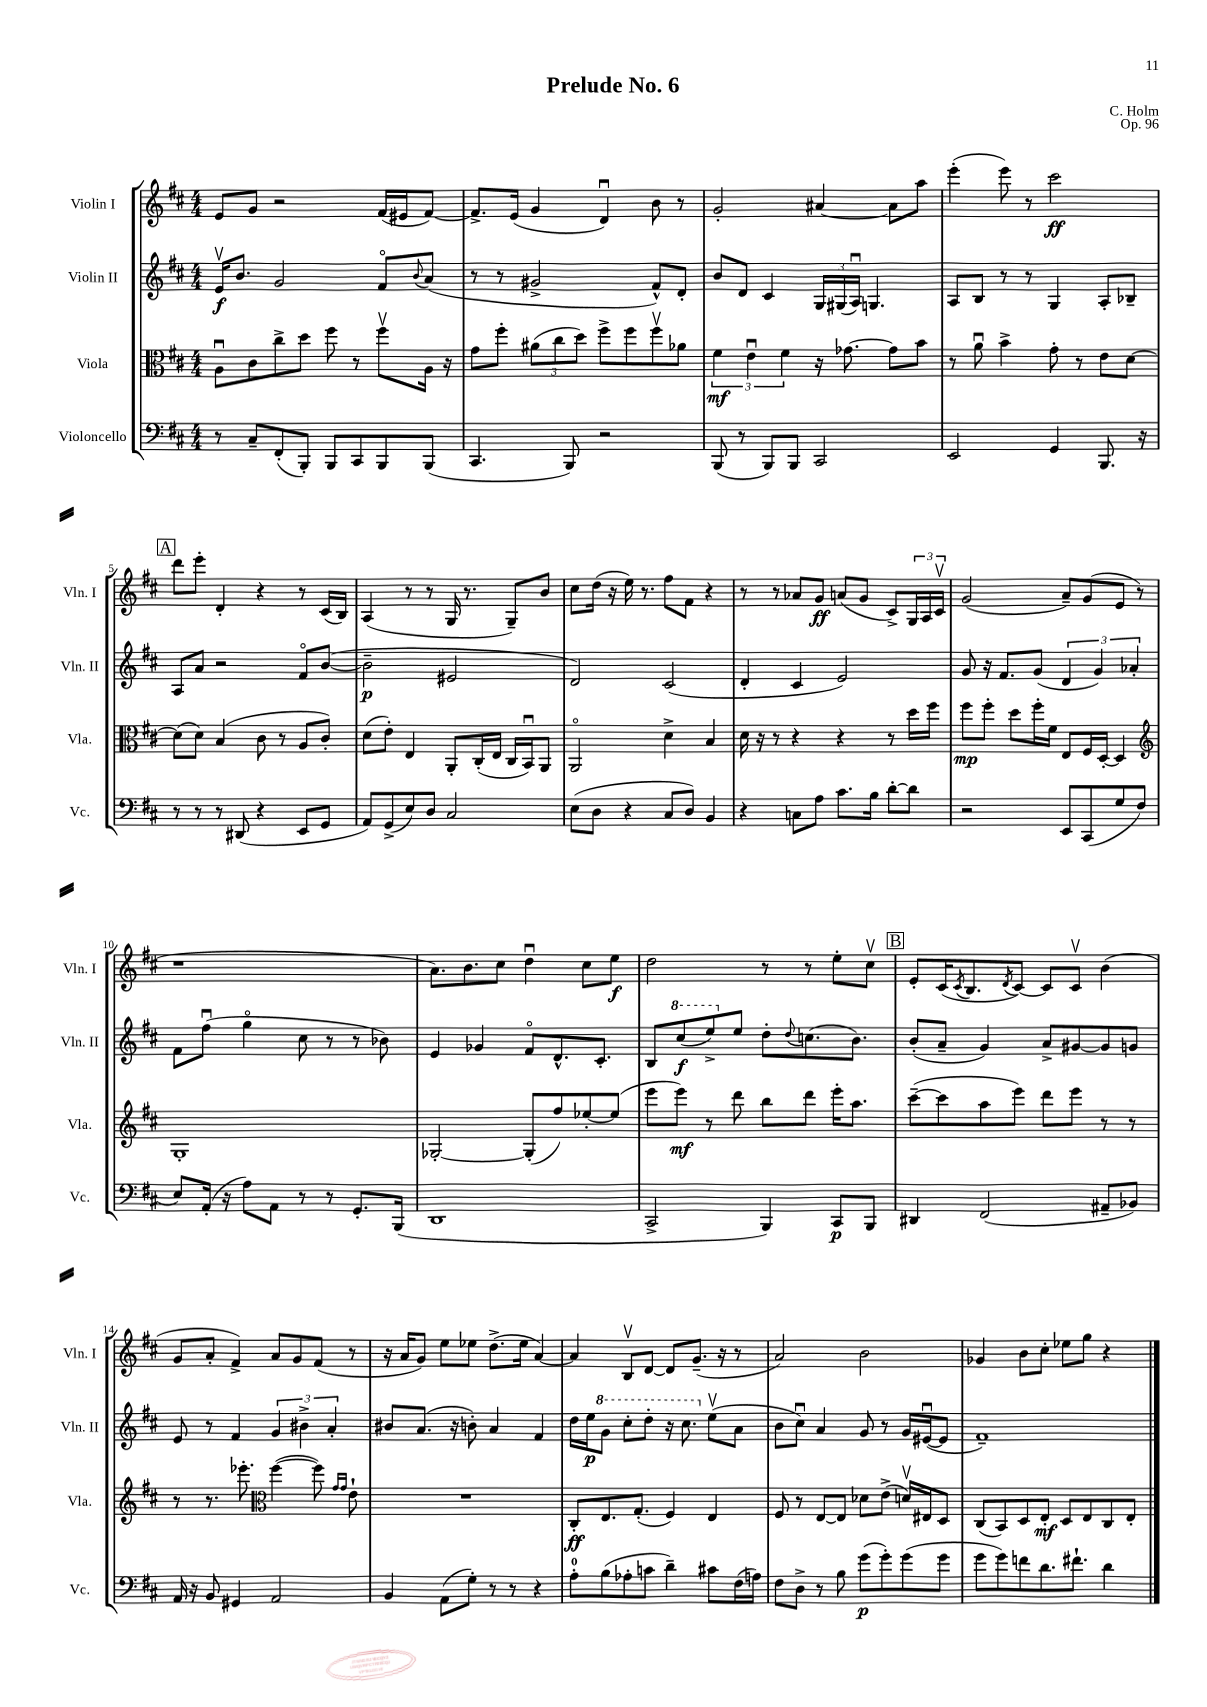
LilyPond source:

\header { title = "Prelude No. 6" composer = "C. Holm" opus = "Op. 96" }
<<
\new StaffGroup <<
\new Staff = "s0" \with { instrumentName = "Violin I" shortInstrumentName = "Vln. I" } {
    \clef treble \key d \major \numericTimeSignature \time 4/4
    e'8 g'8 r2 fis'16( eis'16 fis'8~) |
    fis'8.-> e'16( g'4 d'4\downbow) b'8 r8 |
    g'2-. ais'4~ ais'8 a''8 |
    e'''4-.( e'''8) r8 cis'''2\ff |
    \mark \markup { \box "A" } d'''8 e'''8-. d'4-. r4 r8 cis'16( b16) |
    a4( r8 r8 g16 r8. g8--) b'8 |
    cis''8 d''16( r16 e''16) r8. fis''8 fis'8 r4 |
    r8 r8 aes'8 g'8\ff a'8( g'8 cis'8->) \tuplet 3/2 { g16 a16 cis'16\upbow } |
    g'2( a'8--) g'8( e'8 r8 |
    r1 |
    a'8.) b'8. cis''8 d''4\downbow cis''8 e''8\f |
    d''2 r8 r8 e''8-. cis''8\upbow |
    \mark \markup { \box "B" } e'8-. cis'16( \acciaccatura { cis'8 } b8. \acciaccatura { d'8 } cis'8~) cis'8 cis'8\upbow b'4( |
    g'8 a'8-. fis'4->) a'8 g'8 fis'8( r8 |
    r16 a'16 g'8) e''8 ees''8 d''8.->( ees''16 a'4~) |
    a'4 b8\upbow d'8~ d'8 g'8.--( r16 r8 |
    a'2) b'2 |
    ges'4 b'8 cis''8-. ees''8 g''8 r4 \bar "|." |
}
\new Staff = "s1" \with { instrumentName = "Violin II" shortInstrumentName = "Vln. II" } {
    \clef treble \key d \major \numericTimeSignature \time 4/4
    e'16\upbow\f b'8. g'2 fis'8\flageolet \appoggiatura { b'8 } a'8( |
    r8 r8 gis'2-> fis'8-^) d'8-. |
    b'8 d'8 cis'4 \tuplet 3/2 { g16 gis16( a16\downbow) } g4. |
    a8 b8 r8 r8 g4 a8-. bes8-- |
    \mark \markup { \box "A" } a8 a'8 r2 fis'8\flageolet b'8~( |
    b'2--\p eis'2 |
    d'2) cis'2( |
    d'4-. cis'4 e'2) |
    g'8 r16 fis'8. g'8( \tuplet 3/2 { d'4 g'4) aes'4-. } |
    fis'8 fis''8\downbow( g''4\flageolet cis''8 r8 r8 bes'8) |
    e'4 ges'4 fis'8\flageolet d'8.-^ cis'8.-. |
    b8 \ottava #1 cis'''8\f( e'''8->) \ottava #0 e''8 d''8-. \appoggiatura { d''8 } c''8.( b'8.) |
    \mark \markup { \box "B" } b'8-.( a'8-- g'4) a'8-> gis'8~ gis'8 g'8 |
    e'8 r8 fis'4 \tuplet 3/2 { g'4 bis'4-> a'4-. } |
    bis'8 a'8.( r16 b'8-.) a'4 fis'4 |
    d''16 e''16\p \ottava #1 g''8 cis'''8-. d'''8-. r16 cis'''8. \ottava #0 e''8\upbow( a'8 |
    b'8 cis''8\downbow) a'4 g'8 r8 g'16 eis'16~\downbow( eis'8 |
    fis'1--) \bar "|." |
}
\new Staff = "s2" \with { instrumentName = "Viola" shortInstrumentName = "Vla." } {
    \clef alto \key d \major \numericTimeSignature \time 4/4
    a8\downbow cis'8 cis''8-> d''8 fis''8 r8 fis''8\upbow a16 r16 |
    g'8 fis''8-. \tuplet 3/2 { ais'8( cis''8 d''8) } fis''8-> fis''8 fis''8\upbow aes'8 |
    \tuplet 3/2 { fis'4\mf e'4\downbow fis'4 } r16 ges'8.~ ges'8 b'8 |
    r8 a'8\downbow b'4-> g'8-. r8 e'8 d'8~ |
    \mark \markup { \box "A" } d'8( d'8) b4( cis'8 r8 a8 cis'8-.) |
    d'8( e'8-.) e4 a,8-. cis16-.( e16 cis16 b,16\downbow) a,8 |
    a,2\flageolet d'4-> b4 |
    d'16 r16 r8 r4 r4 r8 d''16 fis''16 |
    fis''8\mp fis''8-. d''8 fis''16-. fis'16 e8 fis16 d16~-. d4 |
    \clef treble g1-. |
    ges2~-. ges8-.( fis''8) ees''8~-. ees''8( |
    e'''8 e'''8\mf) r8 d'''8 b''8 d'''8 e'''16-. a''8. |
    \mark \markup { \box "B" } cis'''8~--( cis'''8 a''8 e'''8) d'''8 e'''8 r8 r8 |
    r8 r8. ees'''8.-. \clef alto fis''4~( fis''8) \grace { g'16 g'16 } e'8-! |
    R1 |
    cis8-.\ff e8. g8.-.( fis4) e4 |
    fis8 r8 e8~ e8 des'8 e'8->( d'16\upbow) eis16 d8 |
    cis8( b,8) d8 e8-.\mf d8 e8 cis8 e8-. \bar "|." |
}
\new Staff = "s3" \with { instrumentName = "Violoncello" shortInstrumentName = "Vc." } {
    \clef bass \key d \major \numericTimeSignature \time 4/4
    r8 cis8-- fis,8-.( b,,8-.) b,,8 cis,8 b,,8 b,,8( |
    cis,4. b,,8) r2 |
    b,,8( r8 b,,8) b,,8 cis,2 |
    e,2 g,4 b,,8. r16 |
    \mark \markup { \box "A" } r8 r8 r8 dis,8( r4 e,8 g,8 |
    a,8) g,8->( e8) d8 cis2 |
    e8( d8 r4 cis8 d8) b,4 |
    r4 c8 a8 cis'8. b16 d'8~-. d'8 |
    r2 e,8 cis,8( g8 fis8 |
    e8) a,16-.( r16 a8) a,8 r8 r8 g,8.-. b,,16( |
    d,1 |
    cis,2-> b,,4) cis,8\p b,,8 |
    \mark \markup { \box "B" } dis,4 fis,2( ais,8-- bes,8) |
    a,16 r16 b,8 gis,4 a,2 |
    b,4 a,8( g8-.) r8 r8 r4 |
    a8-0-. b8( aes8-. c'8 d'4--) cis'8 fis16( a16) |
    fis8 d8-> r8 b8 g'8\p( g'8-.) g'8( g'8 |
    g'8 g'8) f'8 d'8. fis'8.-! d'4 \bar "|." |
}
>>
>>
